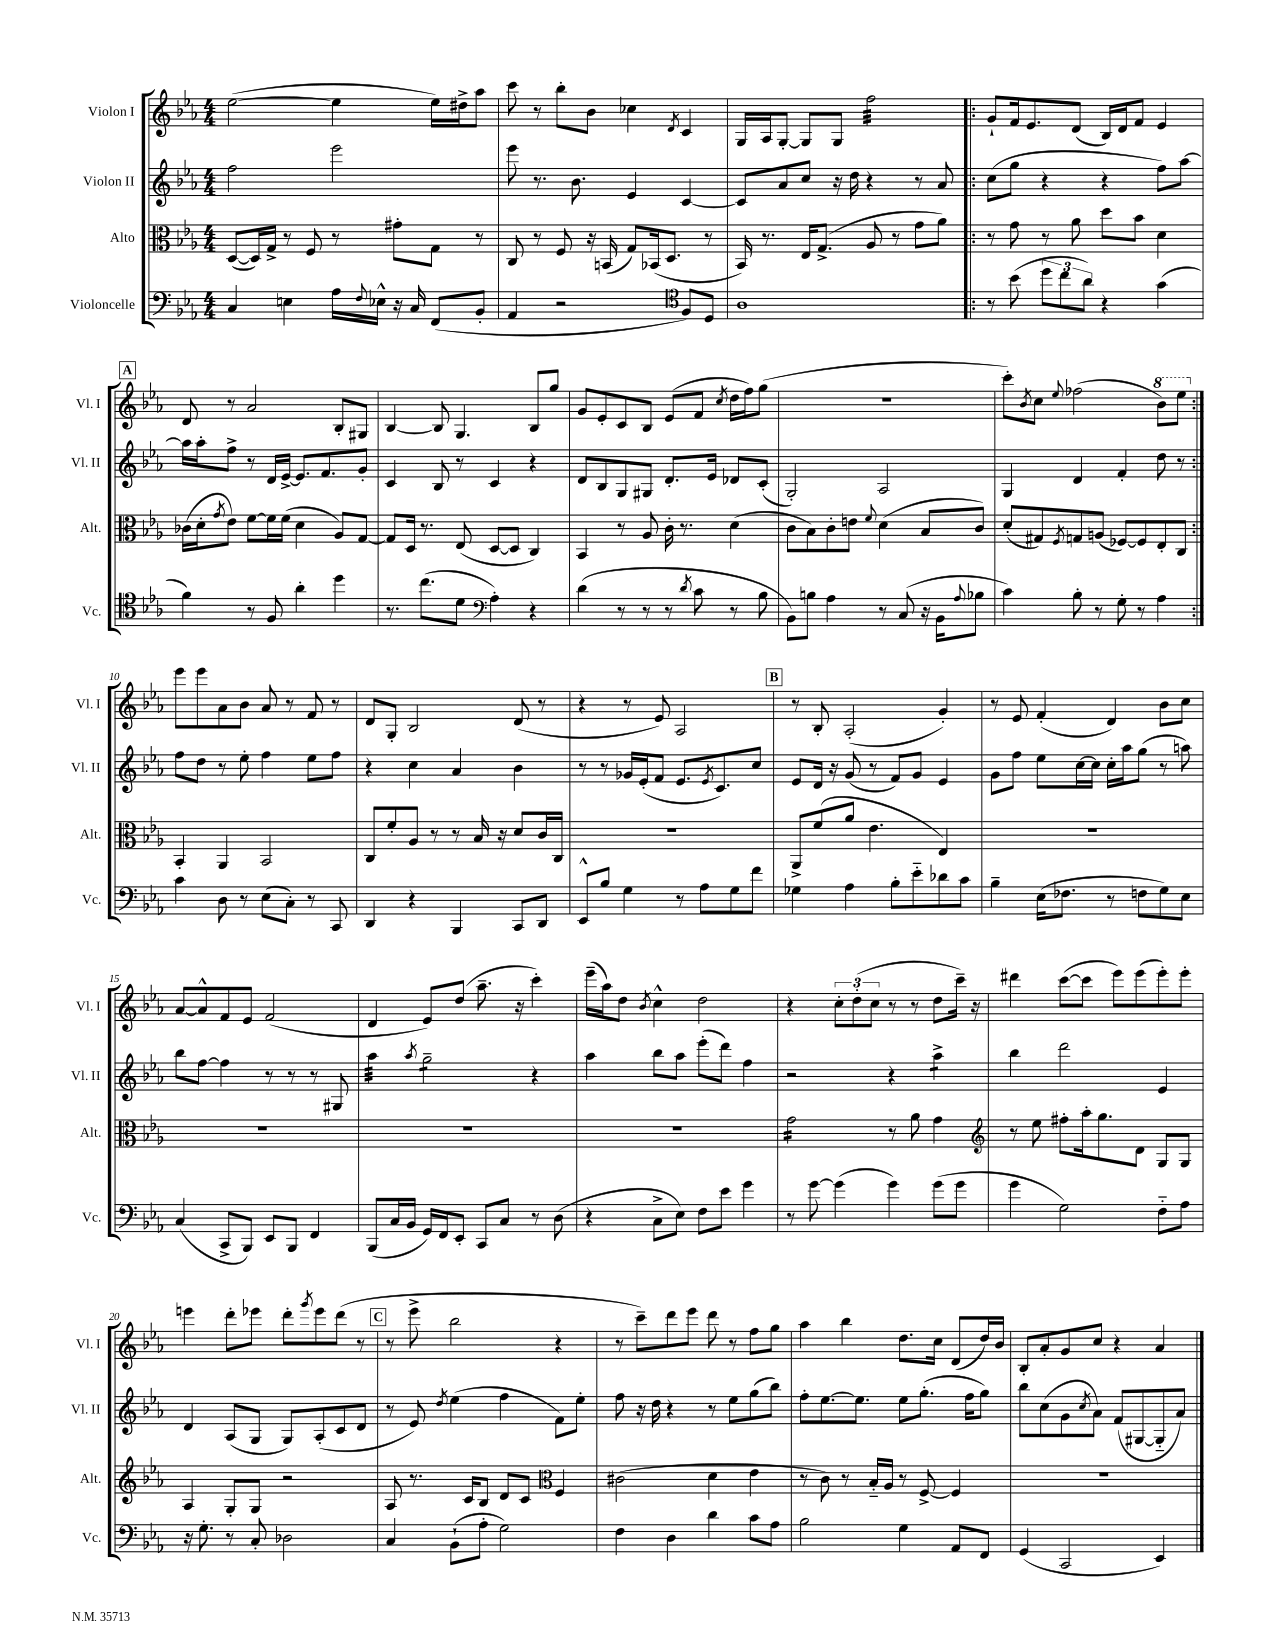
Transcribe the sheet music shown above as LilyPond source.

<<
\new StaffGroup <<
\new Staff = "s0" \with { instrumentName = "Violon I" shortInstrumentName = "Vl. I" } {
    \clef treble \key ees \major \numericTimeSignature \time 4/4
    ees''2~( ees''4 ees''16) dis''16-> aes''8 |
    c'''8 r8 bes''8-. bes'8 ces''4 \acciaccatura { d'8 } c'4 |
    g16 aes16 g8~-. g8 g8 f''2:32 |
    \repeat volta 2 { g'8-! f'16 ees'8. d'8( bes16) d'16 f'8 ees'4 |
    \mark \markup { \box "A" } d'8 r8 aes'2 bes8-. gis8 |
    bes4~ bes8 g4. bes8 g''8 |
    g'8 ees'8-. c'8 bes8 ees'8( f'8 \acciaccatura { c''8 } d''16 f''16) g''8( |
    R1 |
    c'''8-.) \acciaccatura { bes'8 } c''8 \appoggiatura { ees''8 } fes''2( \ottava #1 bes''8) ees'''8 \ottava #0 | }
    ees'''8 ees'''8 aes'8 bes'8 aes'8 r8 f'8 r8 |
    d'8 g8-. bes2 d'8( r8 |
    r4 r8 ees'8) aes2 |
    \mark \markup { \box "B" } r8 bes8-. aes2-.( g'4-.) |
    r8 ees'8 f'4-.( d'4) bes'8 c''8 |
    aes'8~ aes'8-^ f'8 ees'8 f'2( |
    d'4 ees'8) d''8( aes''8.-- r16 c'''4-.) |
    ees'''16--( aes''16) d''8 \acciaccatura { bes'8 } c''4-^ d''2 |
    r4 \tuplet 3/2 { c''8-. d''8-.( c''8 } r8 r8 d''8 c'''16--) r16 |
    dis'''4 c'''8~( c'''8 ees'''8) ees'''8( ees'''8-.) ees'''8-. |
    e'''4 d'''8-. ees'''8 d'''8-. \acciaccatura { g'''8 } ees'''8 d'''8( r8 |
    \mark \markup { \box "C" } r8 ees'''8-> bes''2 r4 |
    r8 c'''8--) d'''8 ees'''8 d'''8 r8 f''8 g''8 |
    aes''4 bes''4 d''8. c''16 d'8( d''16) bes'16 |
    bes8-. aes'8-. g'8 c''8 r4 aes'4 \bar "|." |
}
\new Staff = "s1" \with { instrumentName = "Violon II" shortInstrumentName = "Vl. II" } {
    \clef treble \key ees \major \numericTimeSignature \time 4/4
    f''2 ees'''2 |
    ees'''8 r8. bes'8. ees'4 c'4~ |
    c'8 aes'8 c''8 r16 d''16 r4 r8 aes'8 |
    \repeat volta 2 { c''8( g''8 r4 r4 f''8) aes''8~ |
    \mark \markup { \box "A" } aes''16 aes''16-. f''8-> r8 d'16 ees'16~-> ees'8. f'8. g'8-. |
    c'4 bes8 r8 c'4 r4 |
    d'8 bes8 g8 gis8 d'8.-. ees'16 des'8 c'8-.( |
    g2-.) aes2 |
    g4 d'4 f'4-. d''8 r8 | }
    f''8 d''8 r8 ees''8-. f''4 ees''8 f''8 |
    r4 c''4 aes'4 bes'4 |
    r8 r8 ges'16 ees'16-.( f'8 ees'8. \acciaccatura { ees'8 } c'8.) c''8 |
    \mark \markup { \box "B" } ees'8 d'16 r16 g'8( r8 f'8) g'8 ees'4 |
    g'8 f''8 ees''8 c''16~ c''16 c''16-. aes''16 g''8( r8 a''8) |
    bes''8 f''8~ f''4 r8 r8 r8 gis8 |
    aes''4:32 \acciaccatura { aes''8 } g''2:8-- r4 |
    aes''4 bes''8 aes''8 ees'''8-.( d'''8) f''4 |
    r2 r4 aes''4:8-> |
    bes''4 d'''2 ees'4 |
    d'4 aes8( g8 g8) aes8-.( c'8 d'8 |
    \mark \markup { \box "C" } r8 ees'8) \acciaccatura { d''8 } ees''4( f''4 f'8) ees''8-. |
    f''8 r16 d''16 r4 r8 ees''8 g''8( bes''8) |
    f''8-. ees''8.~ ees''8. ees''8 g''8.-.( f''16 g''8) |
    bes''8 c''8( g'8 \acciaccatura { c''8 } aes'8) f'8( gis8~ gis8-_ aes'8) \bar "|." |
}
\new Staff = "s2" \with { instrumentName = "Alto" shortInstrumentName = "Alt." } {
    \clef alto \key ees \major \numericTimeSignature \time 4/4
    d8~( d16) g16-> r8 f8 r8 gis'8-. g8 r8 |
    c8 r8 f8 r16 b,16( g8) bes,16( d8. r8 |
    bes,16) r8. ees16 g8.->( aes8 r8 g'8 aes'8) |
    \repeat volta 2 { r8 g'8 r8 aes'8 d''8 bes'8 d'4 |
    \mark \markup { \box "A" } ces'16( d'16-. \acciaccatura { g'8 } ees'8) f'8~ f'16 f'16( d'4 aes8) g8~ |
    g8 d16 r8. ees8( d8~ d8 c4) |
    bes,4 r8 aes8 c'16-. r8. d'4( |
    c'8 bes8) c'8-. e'8 \appoggiatura { f'8 } d'4( bes8 c'8) |
    d'8-.( gis8) \acciaccatura { f8 } g8 a8( fes8~) fes8 ees8-. c8 | }
    bes,4-. aes,4 bes,2 |
    c8 f'8-. aes8 r8 r8 bes16 r16 d'8 c'16 c16 |
    R1 |
    \mark \markup { \box "B" } aes,8-> f'8( aes'8 ees'4. ees4) |
    R1 |
    R1 |
    R1 |
    R1 |
    g'2:16 r8 aes'8 g'4 |
    \clef treble r8 ees''8 fis''8-. aes''16-. g''8. d'8 g8 g8 |
    aes4 g8-. g8 r2 |
    \mark \markup { \box "C" } aes8 r8. c'16 bes8 d'8 c'8 \clef alto f4 |
    cis'2( d'4 ees'4 |
    r8 c'8) r8 bes16-_ aes16 r8 f8~-> f4 |
    R1 \bar "|." |
}
\new Staff = "s3" \with { instrumentName = "Violoncelle" shortInstrumentName = "Vc." } {
    \clef bass \key ees \major \numericTimeSignature \time 4/4
    c4 e4 aes16 \appoggiatura { f8 } ees16-^ r16 c16 f,8( bes,8-. |
    aes,4 r2 \clef tenor f8) d8 |
    aes1 |
    \repeat volta 2 { r8 bes'8( \tuplet 3/2 { d''8 c''8 aes'8) } r4 g'4( |
    \mark \markup { \box "A" } f'4) r8 f8 aes'4-. d''4 |
    r8. c''8.( d'8 \clef bass aes4-.) r4 |
    d'4( r8 r8 r8 \acciaccatura { d'8 } c'8 r8 bes8 |
    bes,8) b8 aes4 r8 c8( r16 bes,16 \appoggiatura { aes8 } bes8 |
    c'4) bes8-. r8 g8-. r8 aes4 | }
    c'4 d8 r8 ees8( c8-.) r8 c,8 |
    d,4 r4 bes,,4 c,8 d,8 |
    ees,8-^ bes8 g4 r8 aes8 g8 f'8 |
    \mark \markup { \box "B" } ges4 aes4 bes8-. ees'8-_ des'8 c'8 |
    bes4-- ees16( fes8. r8 f8 g8) ees8 |
    c4( c,8-> bes,,8) ees,8 bes,,8 f,4 |
    bes,,8( c16 bes,16 g,16) f,16 ees,8-. c,8 c8 r8 d8( |
    r4 c8-> ees8) f8 ees'8 g'4 |
    r8 g'8~ g'4( g'4) g'8( g'8 |
    g'4 g2) f8-_ aes8 |
    r16 g8.-. r8 c8-. des2 |
    \mark \markup { \box "C" } c4 bes,8-!( aes8-. g2) |
    f4 d4 d'4 c'8 aes8 |
    bes2 g4 aes,8 f,8 |
    g,4( c,2 ees,4) \bar "|." |
}
>>
>>
